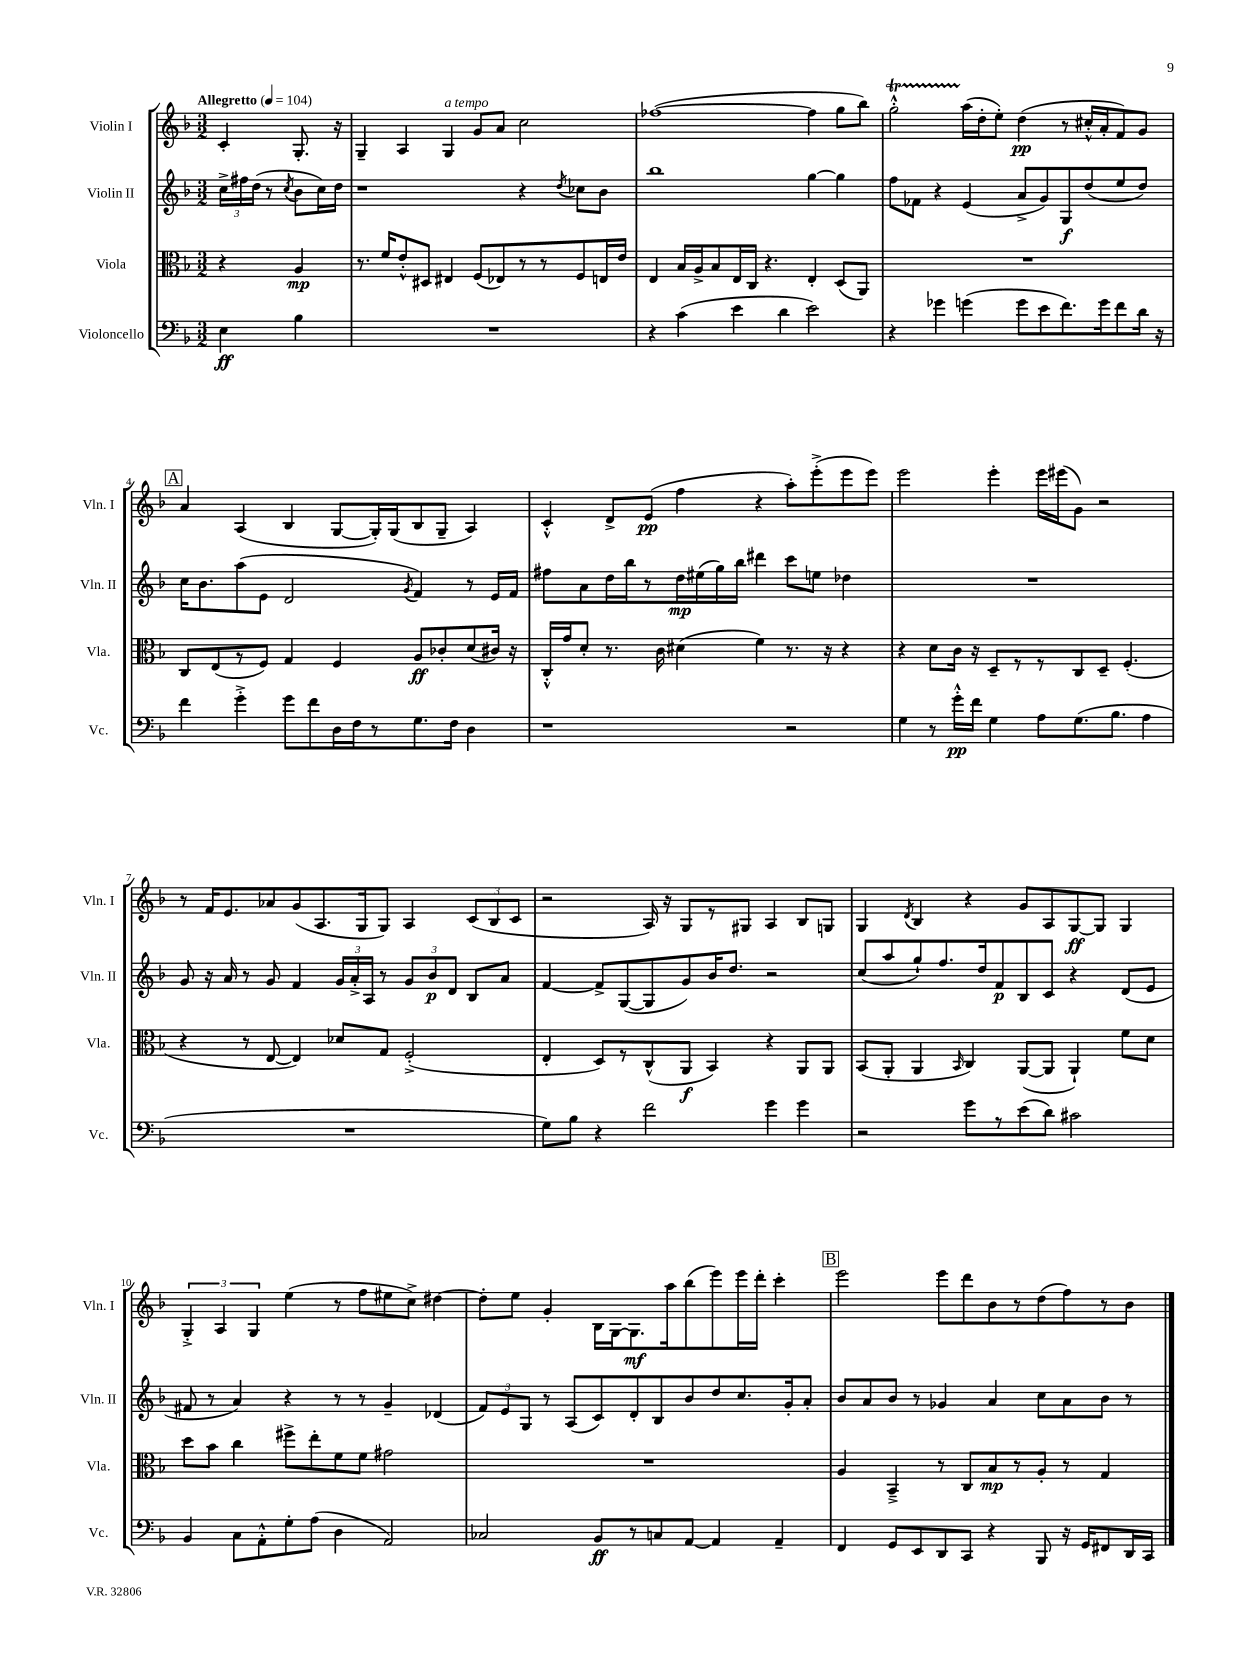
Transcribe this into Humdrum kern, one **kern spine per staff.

**kern	**kern	**kern	**kern
*staff4	*staff3	*staff2	*staff1
*clefF4	*clefC3	*clefG2	*clefG2
*k[b-]	*k[b-]	*k[b-]	*k[b-]
*M3/2	*M3/2	*M3/2	*M3/2
*MM104	*MM104	*MM104	*MM104
4E	4r	24cc^	4c'
.	.	24ff#	.
.	.	(24dd	.
.	.	8r	.
.	.	8qcc	.
4B-	4A	8b-	8.G'
.	.	16cc)	.
.	.	16dd	16r
=	=	=	=
1.r	8.r	1r	4G~
.	16f	.	.
.	8e'^^	.	4A
.	8D#	.	.
.	4E#	.	4G
.	(8F	.	8g
.	8E-)	.	8a
.	8r	4r	2cc
.	8r	.	.
.	.	8qdd	.
.	8F	8cc-	.
.	16E	8b-	.
.	16e	.	.
=	=	=	=
4r	4E	1bb-	([1ff-
(4c	16B-	.	.
.	16A^	.	.
.	8B-	.	.
4e	16E	.	.
.	16C	.	.
.	4.r	.	.
4d	.	.	.
2e)	4E'	[4gg	4ff-]
.	(8D	4gg]	8gg
.	8AA)	.	8bb-)
=	=	=	=
4r	1.r	8ff	2gg'^^
.	.	8f-	.
4g-	.	4r	.
(4g	.	(4e	(16aa
.	.	.	16dd'
.	.	.	8ee')
8g	.	8a^	(4dd
8e	.	8g)	.
8.f)	.	8G	8r
.	.	(8dd	16cc#'^^
16g	.	.	16a'
8f	.	8ee	8f)
16d	.	8dd)	8g
16r	.	.	.
=	=	=	=
4f	8C	16cc	4a
.	.	8.b-	.
.	(8E	.	.
4g'^	8r	(8aa	(4A
.	8F)	8e	.
8g	4G	2d	4B-
8f	.	.	.
16D	4F	.	[8G
16F	.	.	.
8r	.	.	16G'])
.	.	.	(16G
.	.	8qg	.
8.G	8A	4f)	8B-
.	8c-'	.	8G~
16F	.	.	.
4D	(8d	8r	4A)
.	16c#)	16e	.
.	16r	16f	.
=	=	=	=
1r	16C'^^	8ff#	4c'^^
.	16g	.	.
.	8d'	8a	.
.	8.r	16dd	8d^
.	.	16bb-	.
.	.	8r	(8e
.	16c	.	.
.	(4d#	16dd	4ff
.	.	(16ee#	.
.	.	16gg)	.
.	.	16bb-	.
.	4f)	4ddd#	4r
2r	8.r	8ccc	8aa')
.	.	8ee	(8eee'^
.	16r	.	.
.	4r	4dd-	8eee
.	.	.	8eee)
=	=	=	=
4G	4r	1.r	2eee
8r	8d	.	.
16g'^^	16c	.	.
16f	16r	.	.
4G	8D~	.	4eee'
.	8r	.	.
8A	8r	.	16eee
.	.	.	(16eee#
(8.G	8C	.	8g)
.	8D~	.	2r
8.B-	.	.	.
.	(4.F'	.	.
4A	.	.	.
=	=	=	=
1.r	4r	8g	8r
.	.	16r	16f
.	.	16a	8.e
.	8r	8r	.
.	[8E	8g	8a-
.	4E])	4f	(8g
.	.	.	8.A
.	8d-	24g	.
.	.	24a'^	.
.	.	.	16G
.	.	24A	.
.	8G	8r	8G)
.	(2F'^	12g	4A
.	.	12b-	.
.	.	12d	.
.	.	8B-	(12c
.	.	.	12B-
.	.	8a	.
.	.	.	12c
=	=	=	=
8G)	4E'	[4f	2r
8B-	.	.	.
4r	8D)	8f^]	.
.	8r	([8G	.
2f	(8C^^	8G]	16A)
.	.	.	16r
.	8AA	8g)	8G
.	4BB-)	16b-	8r
.	.	8.dd	.
.	.	.	8G#
4g	4r	2r	4A
4g	8AA	.	8B-
.	8AA	.	8G
=	=	=	=
2r	(8BB-	(8cc	4G
.	8AA'	8aa	.
.	.	.	8qd
.	4AA	8gg`)	4B-
.	.	8.ff	.
.	16qqBB-	.	.
8g	4C)	.	4r
.	.	16dd	.
8r	.	8f	.
(8e	([8AA	8B-	8g
8d)	8AA]	8c	8A
2c#	4AA`)	4r	[8G
.	.	.	8G]
.	8f	(8d	4G
.	8d	8e	.
=	=	=	=
4BB-	8dd	8f#	6G'^
.	8b-	8r	.
.	.	.	6A
8C	4cc	4a)	.
.	.	.	6G
8AA'^^	.	.	.
8G'	8ff#^	4r	(4ee
(8A	8ee'	.	.
4D	8f	8r	8r
.	8f	8r	8ff
2AA)	2g#	4g~	8ee#
.	.	.	8cc^)
.	.	(4d-	[4dd#
=	=	=	=
2C-	1.r	12f)	8dd#']
.	.	12e	.
.	.	.	8ee
.	.	12G	.
.	.	8r	4g'
.	.	(8A	.
8BB-	.	8c)	16B-
.	.	.	[16G
8r	.	8d'	8.G]
8C	.	8B-	.
.	.	.	16aa
[8AA	.	8b-	(8bb-
4AA]	.	8dd	8eee)
.	.	8.cc	16eee
.	.	.	16ddd'
4AA~	.	.	4ccc'
.	.	16g'	.
.	.	8a'	.
=	=	=	=
4FF	4A	8b-	2eee
.	.	8a	.
8GG	4BB-~^	8b-	.
8EE	.	8r	.
8DD	8r	4g-	8eee
8CC	8C	.	8ddd
4r	8B-	4a	8b-
.	8r	.	8r
8BBB-	8A'	8cc	(8dd
16r	8r	8a	8ff)
16GG	.	.	.
8FF#	4G	8b-	8r
16DD	.	8r	8b-
16CC	.	.	.
==	==	==	==
*-	*-	*-	*-
